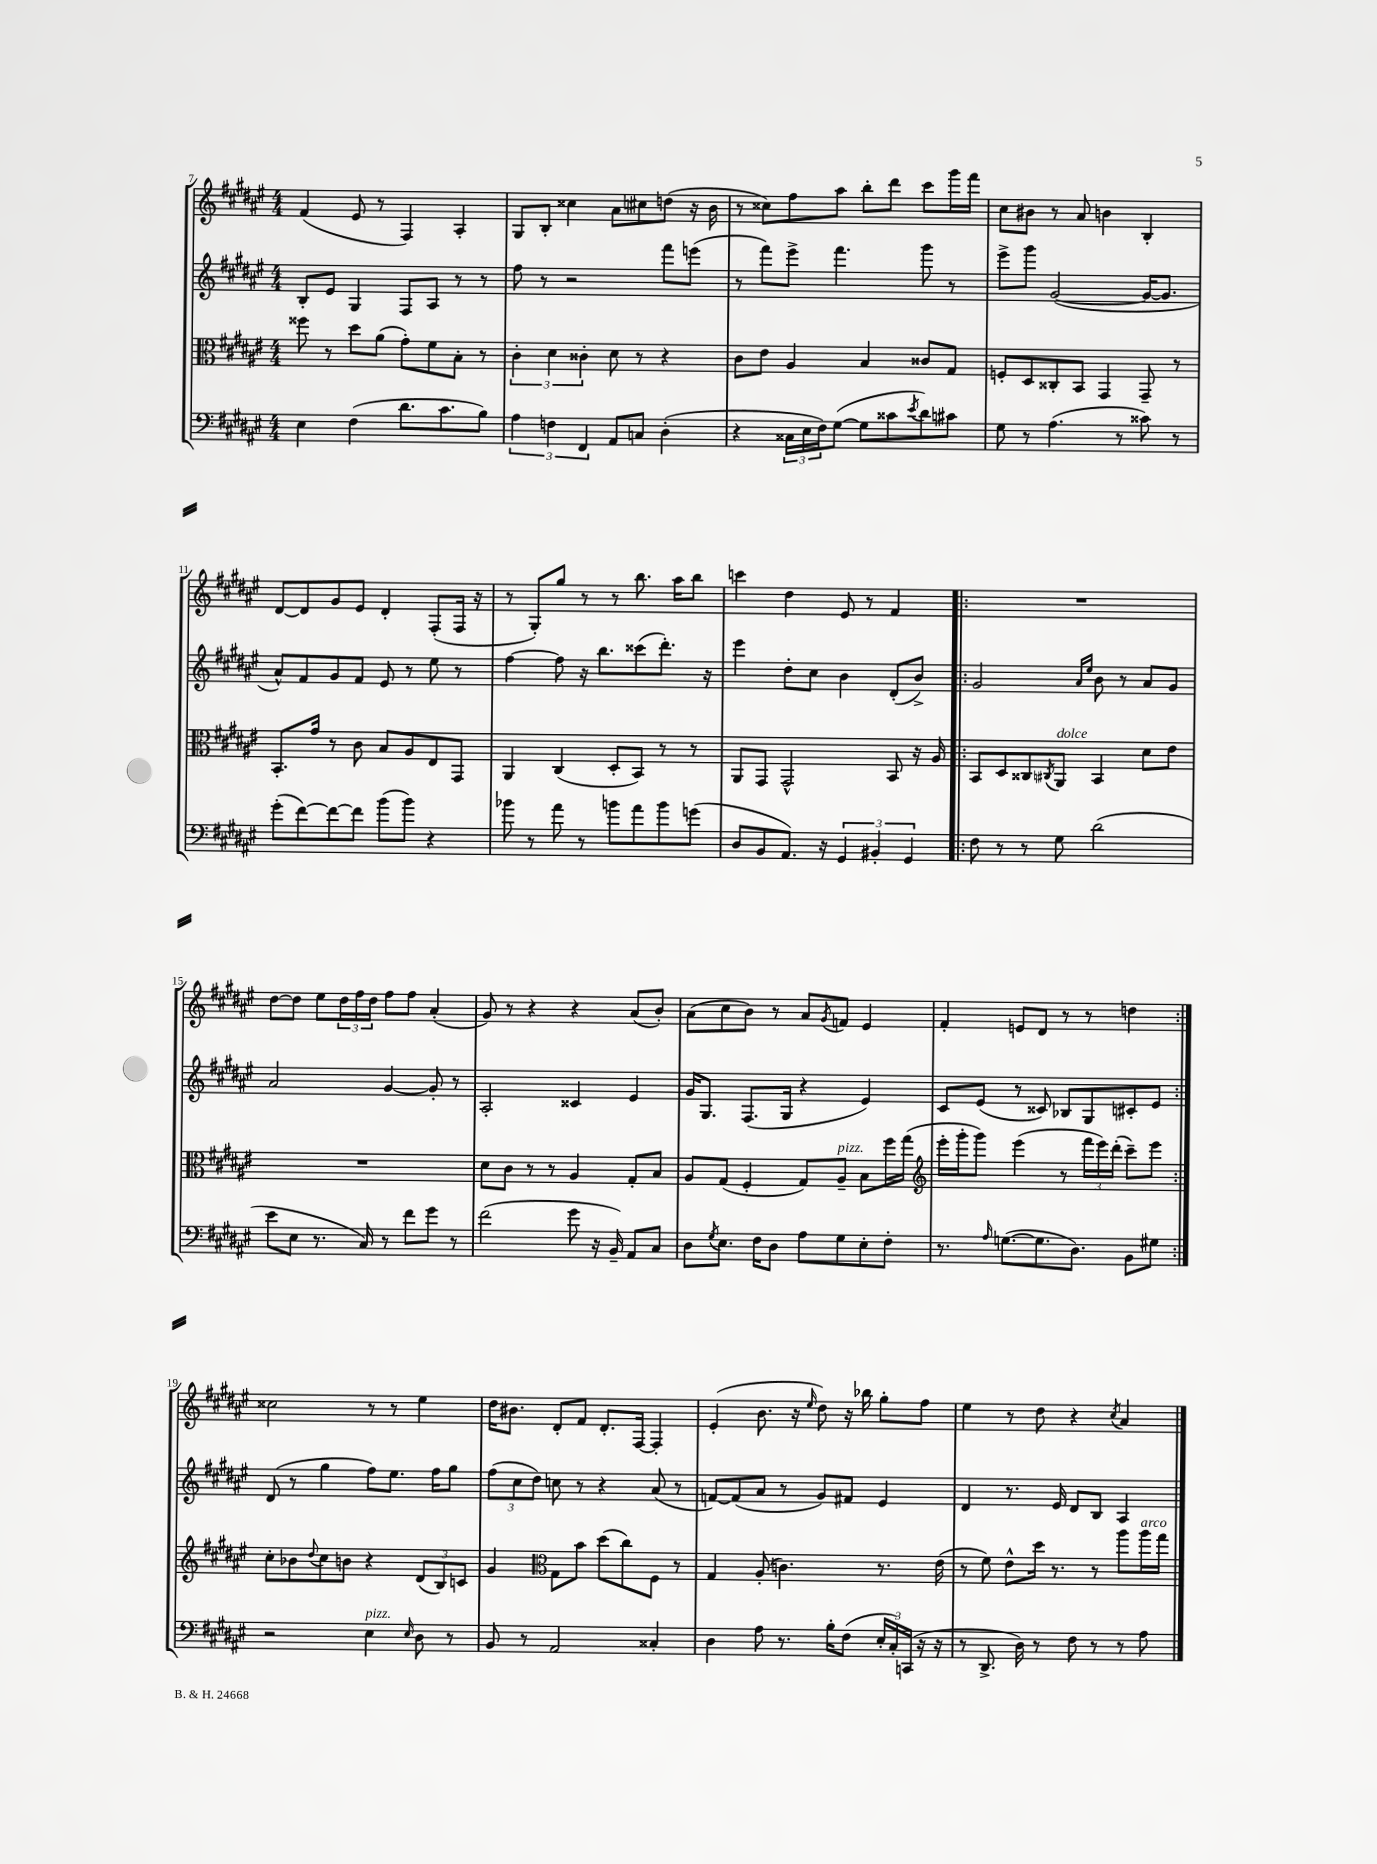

**kern	**kern	**kern	**kern
*staff4	*staff3	*staff2	*staff1
*clefF4	*clefC3	*clefG2	*clefG2
*k[f#c#g#d#a#e#]	*k[f#c#g#d#a#e#]	*k[f#c#g#d#a#e#]	*k[f#c#g#d#a#e#]
*M4/4	*M4/4	*M4/4	*M4/4
4E#\	8ff##\	8B'/L	(4f#/
.	8r	8e#/J	.
(4F#\	8dd#\L	4G#/	8e#/
.	(8a#\J	.	8r
8.d#\L	8g#'\L)	8F#/L	4F#/)
.	8f#\	8A#/J	.
8.c#\	.	.	.
.	8B'\J	8r	4A#'/
8B\J)	8r	8r	.
=	=	=	=
6A#\	6c#'\	8ff#\	8G#/L
.	.	8r	8B'/J
6F\	6d#\	.	.
.	.	2r	4cc##\
6FF#/	6c##'\	.	.
8AA#/L	8d#\	.	8a#\L
8C/J	8r	.	8cc#\
(4D#'\	4r	8fff#\L	(8dd\J
.	.	(8eee\J	16r
.	.	.	16b\
=	=	=	=
4r	8c#\L	8r	8r
.	8e#\J	8fff#\L)	8cc##\L)
24C##\LL	4A#/	8eee#^\J	8ff#\
24E#\	.	.	.
24F#\J)	.	.	.
([8G#\J	.	4.fff#\	8aa#\J
8G#\]L	4B/	.	8bb'\L
8c##\	.	.	8ddd#\J
8qe#/	.	.	.
8d#\)	8c##/L	8ggg#\	8ccc#\L
8c#\J	8G#/J	8r	16ggg#\L
.	.	.	16fff#\JJ
=	=	=	=
8G#\	8F'/L	8eee#^\L	8cc#\L
8r	8D#/	8ggg#\J	8b#\J
(4.A#\	8C##'/	([2g#/	8r
.	8BB/J	.	8a#/
.	4GG#/	.	4b\
8r	.	.	.
8c##\)	8GG#~/	16g#/_LK	4B'/
.	.	8.g#/]J	.
8r	8r	.	.
=	=	=	=
(8g#'\L	8.BB'/L	8a#^^/L)	[8d#/L
[8f#\)	.	8f#/	8d#/]
.	16g#/Jk	.	.
8f#\_	8r	8g#/	8g#/
8f#\]J	8c#\	8f#/J	8e#/J
(8b\L	8B/L	8e#/	4d#'/
8b\J)	8A#/	8r	.
4r	8E#/	8ee#\	(8F#'/L
.	8GG#/J	8r	16F#/Jk
.	.	.	16r
=	=	=	=
8b-\	4AA#/	[4ff#\	8r
8r	.	.	8G#'/L)
8a#\	(4C#/	8ff#\]	8gg#/J
8r	.	16r	8r
.	.	8.bb\L	.
8b\L	8D#'/L	.	8r
8a#\	8BB/J)	(8ccc##\	8.bb\
8b\	8r	8.ddd#'\J)	.
.	.	.	16aa#\LK
(8g\J	8r	.	8bb\J
.	.	16r	.
=	=	=	=
8D#/L	8AA#/L	4eee#\	4ccc\
8BB/	8GG#/J	.	.
8.AA#/J)	2GG#^^/	8dd#'\L	4dd#\
.	.	8cc#\J	.
16r	.	.	.
6GG#/	.	4b\	8e#/
.	.	.	8r
6BB#'/	.	.	.
.	8BB/	(8d#'/L	4f#/
6GG#/	.	.	.
.	16r	8b^/J)	.
.	16A#/	.	.
=!|:	=!|:	=!|:	=!|:
8F#\	8BB/L	2g#/	1r
8r	8D#/	.	.
8r	8C##/	.	.
.	8qC#/	.	.
8G#\	8AA#/J	.	.
.	.	16qqa#/LL	.
.	.	16qqee#/JJ	.
(2d#\	4BB/	8b\	.
.	.	8r	.
.	8d#\L	8a#/L	.
.	8e#\J	8g#/J	.
=	=	=	=
8e#\L	1r	2a#/	[8dd#\L
8E#\J	.	.	8dd#\]J
8.r	.	.	8ee#\L
.	.	.	24dd#\L
.	.	.	24ff#\
16C#/)	.	.	.
.	.	.	24dd#\JJ
8r	.	[4g#/	8ff#\L
8f#\L	.	.	8ff#\J
8g#\J	.	8g#'/]	(4a#'/
8r	.	8r	.
=	=	=	=
(2f#\	8d#\L	2A#'/	8g#/)
.	8c#\J	.	8r
.	8r	.	4r
.	8r	.	.
8g#\	4A#/	4c##/	4r
16r	.	.	.
16BB~/)	.	.	.
8AA#/L	8G#'/L	4e#/	(8a#/L
8C#/J	8B/J	.	8b'/J)
=	=	=	=
8D#\L	8A#/L	16g#/LK	(8a#\L
.	.	8.G#/J	.
8qG#/	.	.	.
8.E#\J	(8G#/J	.	8cc#\
.	4F#'/	(8.F#/L	8b\J)
16F#\LK	.	.	.
8D#\J	.	.	8r
.	.	16G#/Jk	.
8A#\L	8G#/L)	4r	8a#/L
.	.	.	8qg#/
8G#\	8A#~/J	.	8f/J
8E#'\	8B\L	4e#/)	4e#/
8F#'\J	16ff#\L	.	.
.	(16gg#\JJ	.	.
=	=	=	=
*	*clefG2	*	*
8.r	16eee#'\LL	8c#/L	4f#'/
.	16ggg#'\J	.	.
.	8ggg#\J)	(8e#/J	.
16qqA#/	.	.	.
([8.G\L	.	.	.
.	(4eee#\	8r	8e/L
8.G\]	.	8c##/)	8d#/J
.	8r	8B-/L	8r
8.D#\J)	.	.	.
.	24fff#\LL	8G#/	8r
.	24eee#\)	.	.
.	(24ddd#'\JJ	.	.
8BB\L	8ccc#~\L)	8c#'/	4dd\
8G#\J	8eee#\J	8e#/J	.
=:|!	=:|!	=:|!	=:|!
2r	8cc#'\L	(8d#/	2cc##\
.	8b-\	8r	.
.	8qqdd#/	.	.
.	8cc#\	4gg#\	.
.	8b\J	.	.
4E#\	4r	8ff#\L)	8r
.	.	8.ee#\J	8r
16qqE#/	.	.	.
8D#\	(12d#/L	.	4ee#\
.	.	16ff#\LK	.
.	12B/)	.	.
8r	.	8gg#\J	.
.	12c/J	.	.
=	=	=	=
8BB/	4g#/	(12ff#\L	16dd#\LK
.	.	.	8.b#\J
.	.	12cc#\	.
8r	.	.	.
.	.	12dd#\J)	.
*	*clefC3	*	*
2AA#/	8G#\L	8cc\	8d#'/L
.	8b\J	8r	8f#/J
.	(8dd#\L	4r	8.d#'/L
.	8cc#\)	.	.
.	.	.	[16F#/Jk
4C##'/	8F#\J	(8a#/	4F#'/]
.	8r	8r	.
=	=	=	=
4D#\	4G#/	[8f/L)	(4e#'/
.	.	(8f/]	.
8A#\	(8A#'/	8a#/J	8.b\
8.r	4.c\)	8r	.
.	.	.	16r
.	.	.	16qqee#/
.	.	8g#/L)	8dd#\)
16B'\LK	.	.	.
(8F#\J	.	8f#/J	16r
.	.	.	16bb-\
24E#'/LL	8.r	4e#/	8gg#'\L
24C#'/)	.	.	.
(24CC/JJ	.	.	.
16r	.	.	8ff#\J
16r	(16e#\	.	.
=	=	=	=
8r	8r	4d#/	4ee#\
8.DD#^/	8f#\)	.	.
.	8e#^^\L	8.r	8r
16D#\)	.	.	.
8r	16dd#\Jk	.	8dd#\
.	8.r	16e#/	.
8F#\	.	8d#/L	4r
8r	8r	8B/J	.
.	.	.	8qcc#/
8r	8aa#\L	4A#/	4a#/
8A#\	16aa#\L	.	.
.	16gg#\JJ	.	.
==	==	==	==
*-	*-	*-	*-
